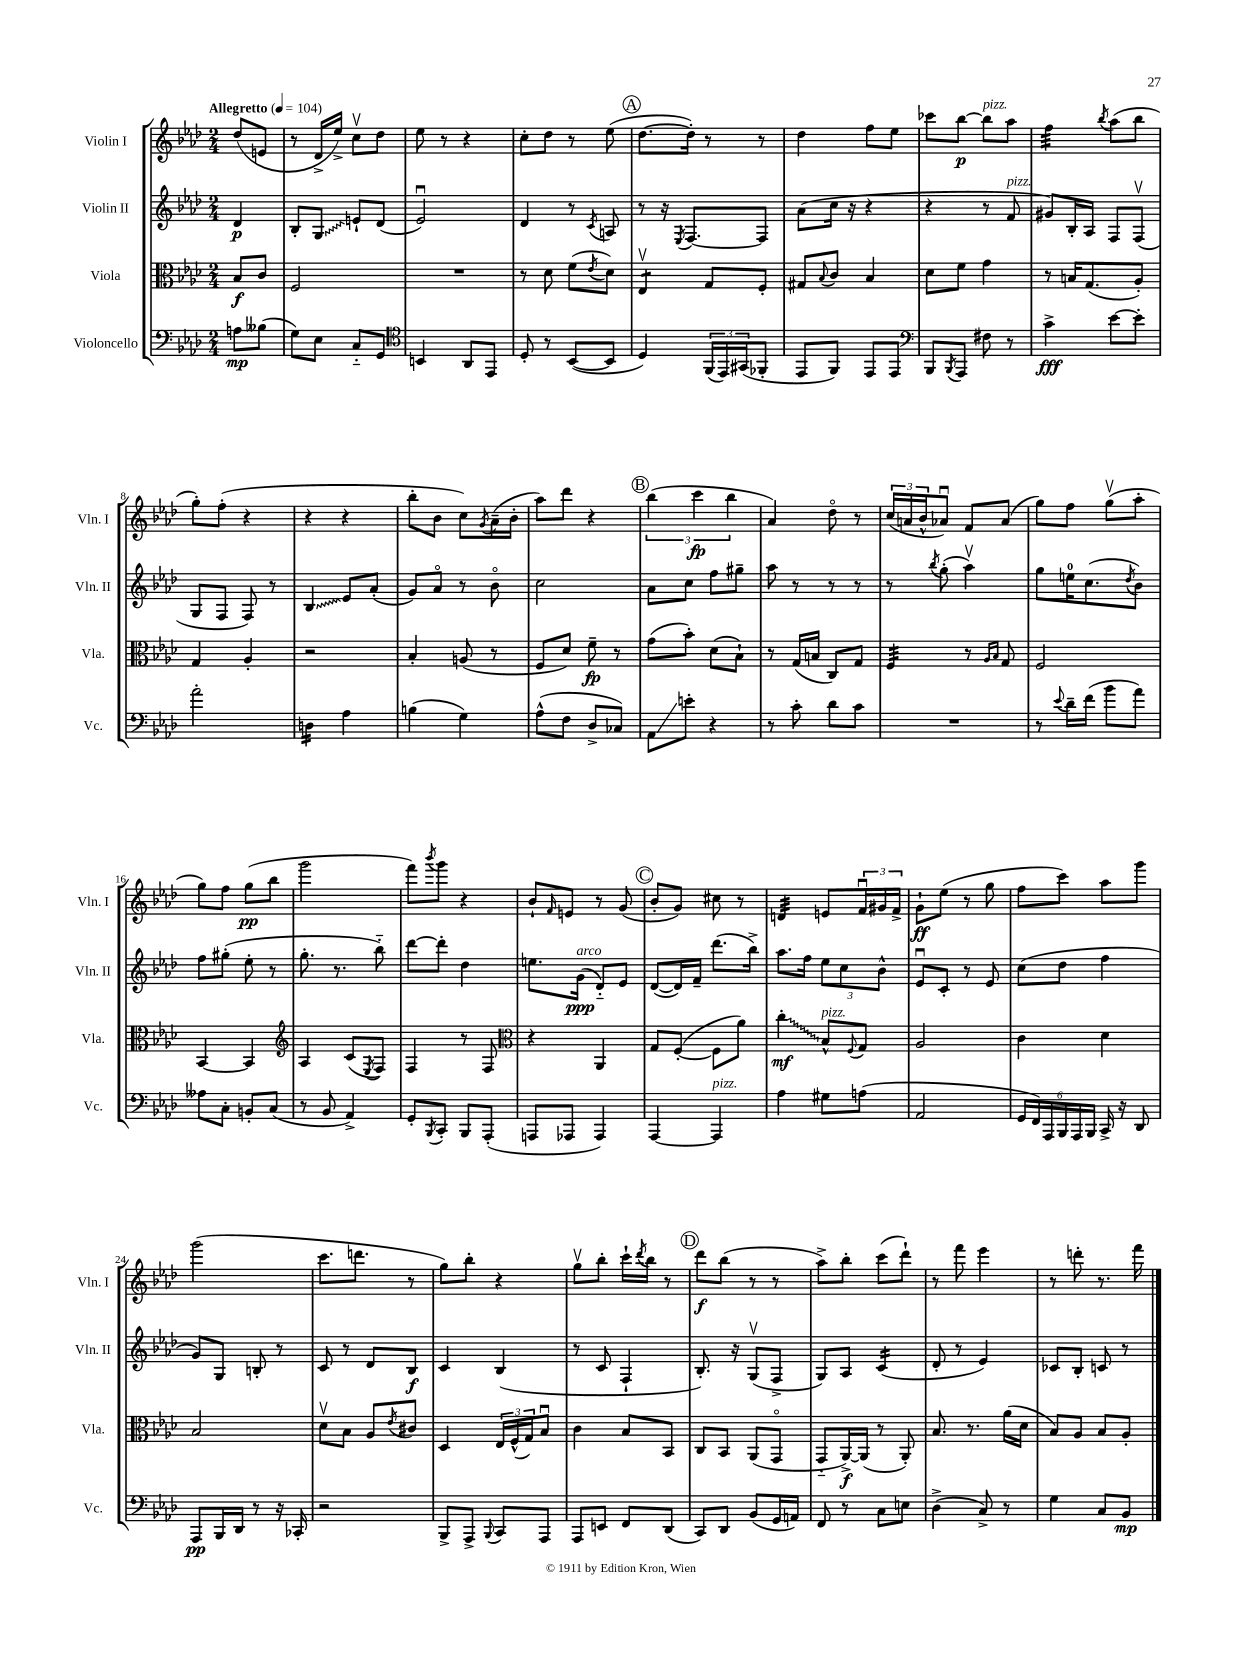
<<
\new StaffGroup <<
\new Staff = "s0" \with { instrumentName = "Violin I" shortInstrumentName = "Vln. I" } {
    \clef treble \key aes \major \numericTimeSignature \time 2/4 \partial 4 \tempo "Allegretto" 4 = 104
    des''8( e'8 |
    r8 des'16-> ees''16->) c''8\upbow des''8 |
    ees''8 r8 r4 |
    c''8-. des''8 r8 ees''8( |
    \mark \markup { \circle "A" } des''8.~ des''16-.) r8 r8 |
    des''4 f''8 ees''8 |
    ces'''8 bes''8~\p bes''8^\markup { \italic "pizz." } aes''8 |
    f''4:32 \acciaccatura { bes''8 } aes''8( bes''8 |
    g''8-.) f''8-.( r4 |
    r4 r4 |
    bes''8-. bes'8 c''8) \acciaccatura { g'8 } aes'16--( bes'16-. |
    aes''8) des'''8 r4 |
    \mark \markup { \circle "B" } \tuplet 3/2 { bes''4( c'''4\fp bes''4 } |
    aes'4) des''8\flageolet r8 |
    \tuplet 3/2 { c''16( a'16 bes'16-^ } aes'8\downbow) f'8 aes'8( |
    g''8) f''8 g''8\upbow( aes''8-. |
    g''8) f''8 g''8\pp( bes''8 |
    g'''2 |
    f'''8) \acciaccatura { bes'''8 } g'''8 r4 |
    bes'8-! \grace { f'16 } e'8 r8 g'8( |
    \mark \markup { \circle "C" } bes'8-. g'8) cis''8 r8 |
    d'4:32 e'8 \tuplet 3/2 { f'16\downbow gis'16 f'16-> } |
    g'8-!\ff ees''8( r8 g''8 |
    f''8 c'''8) aes''8 g'''8 |
    g'''2( |
    c'''8. d'''8. r8 |
    g''8) bes''8-. r4 |
    g''8\upbow bes''8-. c'''16-! \acciaccatura { des'''8 } bes''16 r8 |
    \mark \markup { \circle "D" } des'''8\f bes''8( r8 r8 |
    aes''8->) bes''8-. c'''8( des'''8-!) |
    r8 f'''8 ees'''4 |
    r8 d'''8-. r8. f'''16 \bar "|." |
}
\new Staff = "s1" \with { instrumentName = "Violin II" shortInstrumentName = "Vln. II" } {
    \clef treble \key aes \major \numericTimeSignature \time 2/4 \partial 4
    des'4\p |
    bes8-. \once \override Glissando.style = #'zigzag g8\glissando e'8-! des'8( |
    ees'2\downbow) |
    des'4 r8 \acciaccatura { c'8 } a8 |
    \mark \markup { \circle "A" } r8 r16 \acciaccatura { ees8 } f8.~ f8 |
    aes'8( c''16 r16 r4 |
    r4 r8 f'8^\markup { \italic "pizz." } |
    gis'8) bes16-. aes16 f8 f8\upbow( |
    g8 f8 f8) r8 |
    \once \override Glissando.style = #'zigzag bes4\glissando ees'8 aes'8-.( |
    g'8) aes'8\flageolet r8 bes'8\flageolet |
    c''2 |
    \mark \markup { \circle "B" } aes'8 c''8 f''8 gis''8-- |
    aes''8 r8 r8 r8 |
    r8 \acciaccatura { bes''8 } g''8-.( aes''4\upbow) |
    g''8 e''16-0 c''8.( \acciaccatura { des''8 } bes'8) |
    f''8 gis''8-.( ees''8-. r8 |
    g''8.-. r8. bes''8-_) |
    des'''8~ des'''8-. des''4 |
    e''8. g'16\ppp^\markup { \italic "arco" }( des'8-_) ees'8 |
    \mark \markup { \circle "C" } des'8~( des'16) f'16-- des'''8.( bes''16->) |
    aes''8. f''16 \tuplet 3/2 { ees''8 c''8 bes'8-^ } |
    ees'8\downbow c'8-. r8 ees'8 |
    c''8( des''8 f''4 |
    g'8) g8 b8-. r8 |
    c'8 r8 des'8 bes8\f |
    c'4 bes4( |
    r8 c'8 f4-! |
    \mark \markup { \circle "D" } bes8.-.) r16 g8\upbow( f8-> |
    g8) aes8 c'4:16( |
    des'8-. r8 ees'4) |
    ces'8 bes8-. c'8 r8 \bar "|." |
}
\new Staff = "s2" \with { instrumentName = "Viola" shortInstrumentName = "Vla." } {
    \clef alto \key aes \major \numericTimeSignature \time 2/4 \partial 4
    bes8\f c'8 |
    f2 |
    R2 |
    r8 des'8 f'8( \acciaccatura { ees'8 } des'8) |
    \mark \markup { \circle "A" } ees4:8\upbow g8 f8-. |
    gis8 \appoggiatura { bes8 } c'8 bes4 |
    des'8 f'8 g'4 |
    r8 b16 g8.( aes8-.) |
    g4 aes4-. |
    r2 |
    bes4-. a8( r8 |
    f8 des'8) f'8--\fp r8 |
    \mark \markup { \circle "B" } g'8( bes'8-.) des'8( bes8-!) |
    r8 g16( b16 c8) g8 |
    f4:32 r8 \grace { aes16 bes16 } g8 |
    f2 |
    bes,4~ bes,4 |
    \clef treble aes4 c'8( \acciaccatura { ees8 } f8) |
    f4 r8 f8 |
    \clef alto r4 aes,4 |
    \mark \markup { \circle "C" } g8 f8~-.( f8 aes'8) |
    \once \override Glissando.style = #'zigzag c''4-.\glissando\mf bes8-^^\markup { \italic "pizz." } \appoggiatura { f8 } g8 |
    aes2 |
    c'4 des'4 |
    bes2 |
    des'8\upbow bes8 aes8 \acciaccatura { ees'8 } cis'8 |
    des4 \tuplet 3/2 { ees16 f16-^( g16) } bes8\downbow |
    c'4 bes8 bes,8 |
    \mark \markup { \circle "D" } c8 bes,8 aes,8( g,8\flageolet |
    g,8-_ aes,16~->\f) aes,16( r8 aes,8-.) |
    bes8. r8. aes'16( des'16 |
    bes8) aes8 bes8 aes8-. \bar "|." |
}
\new Staff = "s3" \with { instrumentName = "Violoncello" shortInstrumentName = "Vc." } {
    \clef bass \key aes \major \numericTimeSignature \time 2/4 \partial 4
    a8\mp beses8( |
    g8) ees8 c8-_ g,8 |
    \clef tenor b,4 aes,8 ees,8 |
    des8-. r8 bes,8~( bes,8 |
    \mark \markup { \circle "A" } des4) \tuplet 3/2 { f,16( ees,16) gis,16( } fes,8-. |
    ees,8 f,8) ees,8 ees,8 |
    \clef bass bes,,8 \acciaccatura { bes,,8 } aes,,8 fis8 r8 |
    c'4->\fff ees'8~ ees'8-. |
    aes'2-. |
    d4:16 aes4 |
    b4( g4) |
    aes8-^( f8 des8-> ces8) |
    \mark \markup { \circle "B" } aes,8\glissando e'8-. r4 |
    r8 c'8-. des'8 c'8 |
    R2 |
    r8 \appoggiatura { ees'8 } des'16-- f'16( bes'8 aes'8) |
    aeses8 c8-. b,8-. c8( |
    r8 bes,8 aes,4->) |
    g,8-. \acciaccatura { bes,,8 } c,8-. bes,,8 aes,,8-.( |
    a,,8 aes,,8 aes,,4) |
    \mark \markup { \circle "C" } aes,,4~ aes,,4^\markup { \italic "pizz." } |
    aes4 gis8 a8( |
    aes,2 |
    \tuplet 6/4 { g,16 f,16) aes,,16 bes,,16 aes,,16 bes,,16 } c,16-> r16 des,8 |
    aes,,8\pp bes,,16 des,16 r8 r16 ces,16-. |
    r2 |
    bes,,8-> aes,,8-> \appoggiatura { bes,,8 } c,8 aes,,8 |
    aes,,8 e,8 f,8 des,8( |
    \mark \markup { \circle "D" } c,8) des,8 bes,8( g,16 a,16) |
    f,8 r8 c8 e8 |
    des4->( c8->) r8 |
    g4 c8 bes,8\mp \bar "|." |
}
>>
>>
